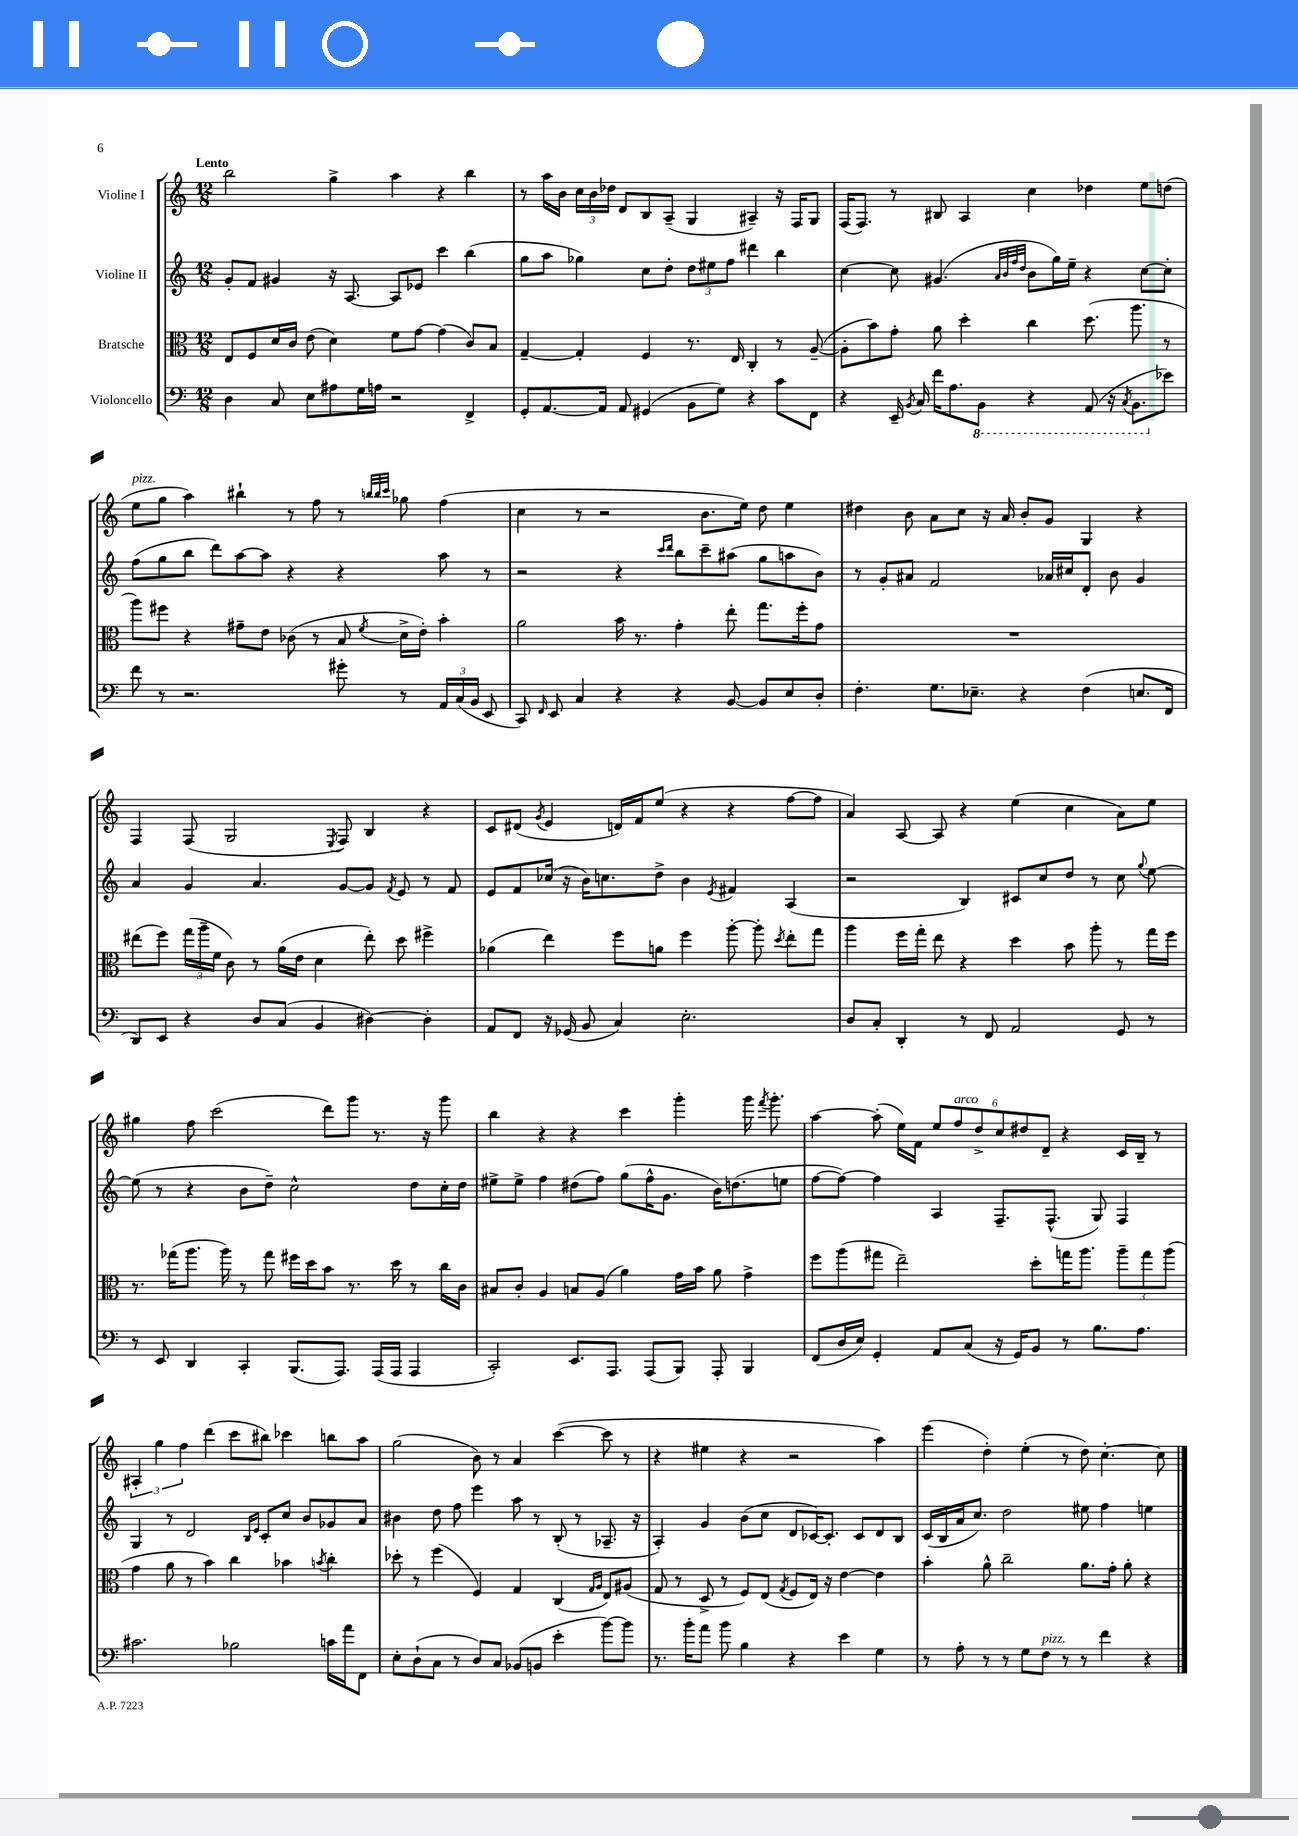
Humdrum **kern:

**kern	**kern	**kern	**kern
*part4	*part3	*part2	*part1
*staff4	*staff3	*staff2	*staff1
*I"Violoncello	*I"Bratsche	*I"Violine II	*I"Violine I
*clefF4	*clefC3	*clefG2	*clefG2
*k[]	*k[]	*k[]	*k[]
*M12/8	*M12/8	*M12/8	*M12/8
=1	=1	=1	=1
!	!	!	!LO:TX:a:B:t=Lento
4D\	8E/L	8g'/L	2bb\
.	8F/	8f/J	.
8C/	16d/L	4g#X/	.
.	16c/JJ	.	.
8E\L	(8e\	.	.
8A#X\	4d\)	16r	4gg^\
.	.	[8.A/	.
16G\L	.	.	.
16An\JJ	.	.	.
2r	8f\L	8A/L]	4aa\
.	[8g\J	8e-X/J	.
.	(4g\]	4ccc\	4r
4FF^/	8c/L)	(4bb\	4bb\
.	8B/J	.	.
=2	=2	=2	=2
8GG'/L	[4G~/	8gg\L	8r
[8.AA/	.	8aa\J	16aa\LL
.	.	.	16b\JJ
.	4G'/]	4gg-X\)	24cc\LL
.	.	.	24b\
16AA/Jk]	.	.	.
.	.	.	24dd-X\JJ
8AA/	.	.	8d/L
(4GG#X/	4F/	8cc\L	8B/
.	.	8dd'\J	(8A~/J
8BB\L	8.r	12dd\L	4G/
.	.	12ee#X\	.
8G\J)	.	.	.
.	.	12ff\J	.
.	16E/	.	.
4r	4C'/	4ddd#X\	4A#X~/)
8c\L	8r	4bb\	16r
.	.	.	16F/KL
8FF\J	([8A~/	.	8G/J
=3	=3	=3	=3
4r	8A'\L]	[4cc\	(16F/KL
.	.	.	8.F/J)
.	8b\)	.	.
16EE~/	8g'\J	8cc\]	8r
8qBB/	.	.	.
16C/	.	.	.
16f\KL	8a\	(4.g#X/	8B#X/
8.A\	.	.	.
.	4dd'\	.	4A/
*8ba	*	*	*
8BBB\J	.	.	.
.	.	32qqa/LLL	.
.	.	32qqb/	.
.	.	32qqff/	.
.	.	32qqdd/JJJ	.
4r	4cc\	8b\L	4cc\
.	.	16gg\L)	.
.	.	16ee~\JJ	.
(8AAA/	(8.dd\	4r	4dd-X\
16r	.	.	.
8qCC/	.	.	.
8.BBB\L	8.aa\	.	.
.	.	[8cc\L	8ee\L
*X8ba	*	*	*
8e-X\J)	8r	8cc'\J]	(8ddn\J
!!LO:LB:g=z
=4	=4	=4	=4
!	!	!	!LO:TX:a:i:t=pizz.
8f\	8aa\L)	(8ff\L	8ee\L
8r	8ff#X\J	8gg\	8gg\J
2.r	4r	8bb\J	4aa\)
.	.	8ddd\L)	.
.	8g#X~\L	[8aa\	4bb#X`\
.	8e\J	8aa\J]	.
.	(8c-X\	4r	8r
.	8r	.	8ff\
8g#X'\	8B/	4r	8r
.	.	.	32qqbbn/LLL
.	.	.	32qqbb/
.	8qf/	.	32qqccc/JJJ
8r	16d^\LL	.	8gg-X\
.	16e'\JJ)	.	.
24AA/LL	4b'\	8aa\	(4ff\
(24C/	.	.	.
24BB/JJ	.	.	.
8EE/	.	8r	.
=5	=5	=5	=5
8CC/)	2a\	2r	4cc\
16qqFF/	.	.	.
8EE/	.	.	.
4C/	.	.	8r
.	.	.	2r
4r	16b\	4r	.
.	8.r	.	.
.	.	16qqccc/LL	.
.	.	16qqddd/JJ	.
4r	4g'\	8bb\L	.
.	.	8ccc~\	8.b\L
[8BB/	8ee'\	(8aa#X\J	.
.	.	.	16ee\Jk)
8BB/L]	8.gg\L	8gg\L	8dd\
8E/	.	8aan\	4ee\
.	16ff'\k	.	.
8D'/J	8g\J	8b\J)	.
=6	=6	=6	=6
4.F'\	1.r	8r	4dd#X\
.	.	8g'/L	.
.	.	8a#X/J	8b\
8.G\L	.	2f/	8a\L
.	.	.	8cc\J
8.E-X~\J	.	.	.
.	.	.	16r
.	.	.	16a/
4r	.	.	8b'/L
.	.	16a-X/LL	8g/J
.	.	16cc#X/J	.
(4F\	.	8d'/J	4G/
.	.	8b\	.
8.En/L	.	4g/	4r
16FF/Jk	.	.	.
!!LO:LB:g=z
=7	=7	=7	=7
8DD/L)	(8ee#X\L	4a/	4F/
8EE/J	8ff\J)	.	.
4r	(24gg\LL	4g/	(8F/
.	24aa~\	.	.
.	24f\JJ	.	.
.	8c\)	.	2G/
8D/L	8r	4.a/	.
(8C/J	(16a\LL	.	.
.	16e\JJ	.	.
4BB/	4d\	.	.
.	.	.	8qE/
.	.	[8g/L	8F/)
[4D#X\)	8ee#'\)	8g/J]	4B/
.	.	8qf/	.
.	8dd\	8e/	.
4D#'\]	4ff#X^\	8r	4r
.	.	8f/	.
=8	=8	=8	=8
8AA/L	(4a-X\	8e/L	8c/L
8FF/J	.	8f/	(8d#X/J
.	.	.	8qg/
16r	4ee\)	(16cc-X/Jk	4e/
(16GG-X/	.	16r	.
8BB/	.	16b\KL)	.
.	.	8.ccn\	.
4C/)	8ff\L	.	16dn/LL)
.	.	.	16f/J
.	8an\J	8dd^\J	(8ee/J
2.E'\	4ff\	4b\	4r
.	.	8qe/	.
.	[8aa'\	4f#X/	4r
.	8aa'\]	.	.
.	8qdd/	.	.
.	8ee'\L	(4A/	[8ff\L
.	8gg\J	.	8ff\J]
=9	=9	=9	=9
8D/L	4aa\	2r	4a/)
8C'/J	.	.	.
4DD'/	16ff\LL	.	[8A/
.	16gg'\JJ	.	.
.	8ee\	.	8A/]
8r	4r	4B/)	4r
8FF/	.	.	.
2AA/	4dd\	8c#X/L	(4ee\
.	.	8cc/	.
.	8b\	8dd/J	4cc\
.	8aa'\	8r	.
8GG/	8r	8cc\	8a\L)
.	.	8qqgg/	.
8r	16gg\LL	[8ee\	8ee\J
.	16ff\JJ	.	.
!!LO:LB:g=z
=10	=10	=10	=10
8r	8.r	(8ee\]	4gg#X\
8EE/	.	8r	.
.	(16gg-X\KL	.	.
4DD/	8.aa\J	4r	8ff\
.	.	.	(2ccc\
.	16aa\)	.	.
4CC'/	8r	8b\L	.
.	8gg-\	8dd~\J)	.
(8.BBB/L	16ff#X\LL	2cc^^\	.
.	16dd\J	.	.
.	8b\J	.	8ddd\L)
8.AAA/J)	.	.	.
.	8.r	.	8ggg\J
(16AAA/LL	.	.	8.r
16AAA/JJ	16dd\	.	.
4AAA/	8r	8dd\L	.
.	.	.	16r
.	16cc\LL	16cc'\L	8ggg\
.	16c\JJ	16dd\JJ	.
=11	=11	=11	=11
2CC'/)	8B#X/L	8ee#X^\L	4bb\
.	8c'/J	8ee#^\J	.
.	4A/	4ff\	4r
8.EE/L	8Bn/L	(8dd#X\L	4r
.	(8A/J	8ff\J)	.
8.AAA/J	.	.	.
.	4a\)	(8gg\L	4ccc\
(8AAA/L	.	16ff^^\K	.
.	.	8.g\J	.
8BBB/J)	16g\LL	.	4ggg'\
.	16b\JJ	.	.
8AAA'/	8a\	16b\KL)	.
.	.	(8.ddn\	.
4BBB/	4g^\	.	16ggg\
.	.	.	8qfff/
.	.	.	8.ggg'\
.	.	8een\J	.
=12	=12	=12	=12
(8FF/L	8ff\L	[8ff\L	[4aa\
16D/L	(8aa\	8ff\J_)	.
16E/JJ)	.	.	.
4GG'/	8gg#X\J	4ff\]	(8aa'\]
.	2ee~\)	.	16ee\LL)
.	.	.	16f\JJ
8AA/L	.	4A/	12ee/L
!	!	!	!LO:TX:a:i:t=arco
.	.	.	12ff/
(8C/J	.	.	.
.	.	.	12dd^/
16r	.	8.F~/L	12cc/
16GG/KL)	.	.	.
.	.	.	12dd#X/
8BB/J	8dd'\L	.	.
.	.	.	12d~/J
.	.	(8.F^^/J	.
8r	16ggn\K	.	4r
.	8.aa\J	.	.
8.B\L	.	8G/)	.
.	12aa~\L	4F/	16c/LL
8.A\J	.	.	16B~/JJ
.	12gg\	.	.
.	.	.	8r
.	(12aa\J	.	.
!!LO:LB:g=z
=13	=13	=13	=13
2.c#X\	4g\	4G/	6A#X'/
.	.	.	6gg\
.	8a\	8r	.
.	.	.	6ff\
.	8r	2d/	.
.	4b\)	.	(4ddd\
2B-X\	4cc\	.	8ccc\L
.	.	16qqB/LL	.
.	.	16qqe/JJ	.
.	.	8c'/L	8bb#X\J)
.	4b-X\	8cc/J	4ccc-X\
.	.	8b/L	.
.	8qbn/	.	.
16cn\LL	4cc'\	8g-X/	8bbn\L
16a\J	.	.	.
8FF\J	.	8a/J	8aa\J
=14	=14	=14	=14
8E'\L	8dd-X'\	4b#X\	(2gg\
(8D`\	8r	.	.
8C\J	(4ff\	8dd\	.
8r	.	8ff\	.
8D/L)	4F/)	4eee\	8b\)
8C/J	.	.	8r
(8BB-X/L	4G/	8aa\	4a/
8BBn/J	.	8r	.
4e'\	(4C/	(8B'/	([4ccc\
.	.	8r	.
.	16qqG/LL	.	.
.	16qqA/JJ	.	.
[8b\L)	8E/L)	8.A-X~/	8ccc\]
8b\J]	(8A#X/J	.	8r
.	.	16r	.
=15	=15	=15	=15
8.r	8G/	4A'/)	4r
.	8r	.	.
16b'\KL	.	.	.
8a\J	8D^/	4g/	4ee#X\
8b\	8r	.	.
4B\	8F/L)	(8b\L	4r
.	(8E/J	8cc\J	.
.	8qG/	.	.
4r	8F/L	8d/L	2r
.	16E/Jk)	[16c-X/K)	.
.	16r	8.c-'/J]	.
4e\	[4e\	.	.
.	.	8c-/L	.
4G\	4e\]	8d/	4aa\)
.	.	8B/J	.
=16	=16	=16	=16
8r	4b'\	(16c/LL	(4eee\
.	.	16B/	.
8A'\	.	16a/J	.
.	.	8.cc/J)	.
8r	8a^^\	.	4dd'\)
8r	2cc~\	2dd\	.
8G\L	.	.	(4ee'\
!LO:TX:a:i:t=pizz.	!	!	!
8F\J	.	.	.
8r	.	.	8r
8r	8.a\L	8ee#X\	8dd\)
4f\	.	4ff\	[4.cc'\
.	16g'\Jk	.	.
.	8a'\	.	.
4r	4r	4een\	.
.	.	.	8cc\]
==	==	==	==
*-	*-	*-	*-
